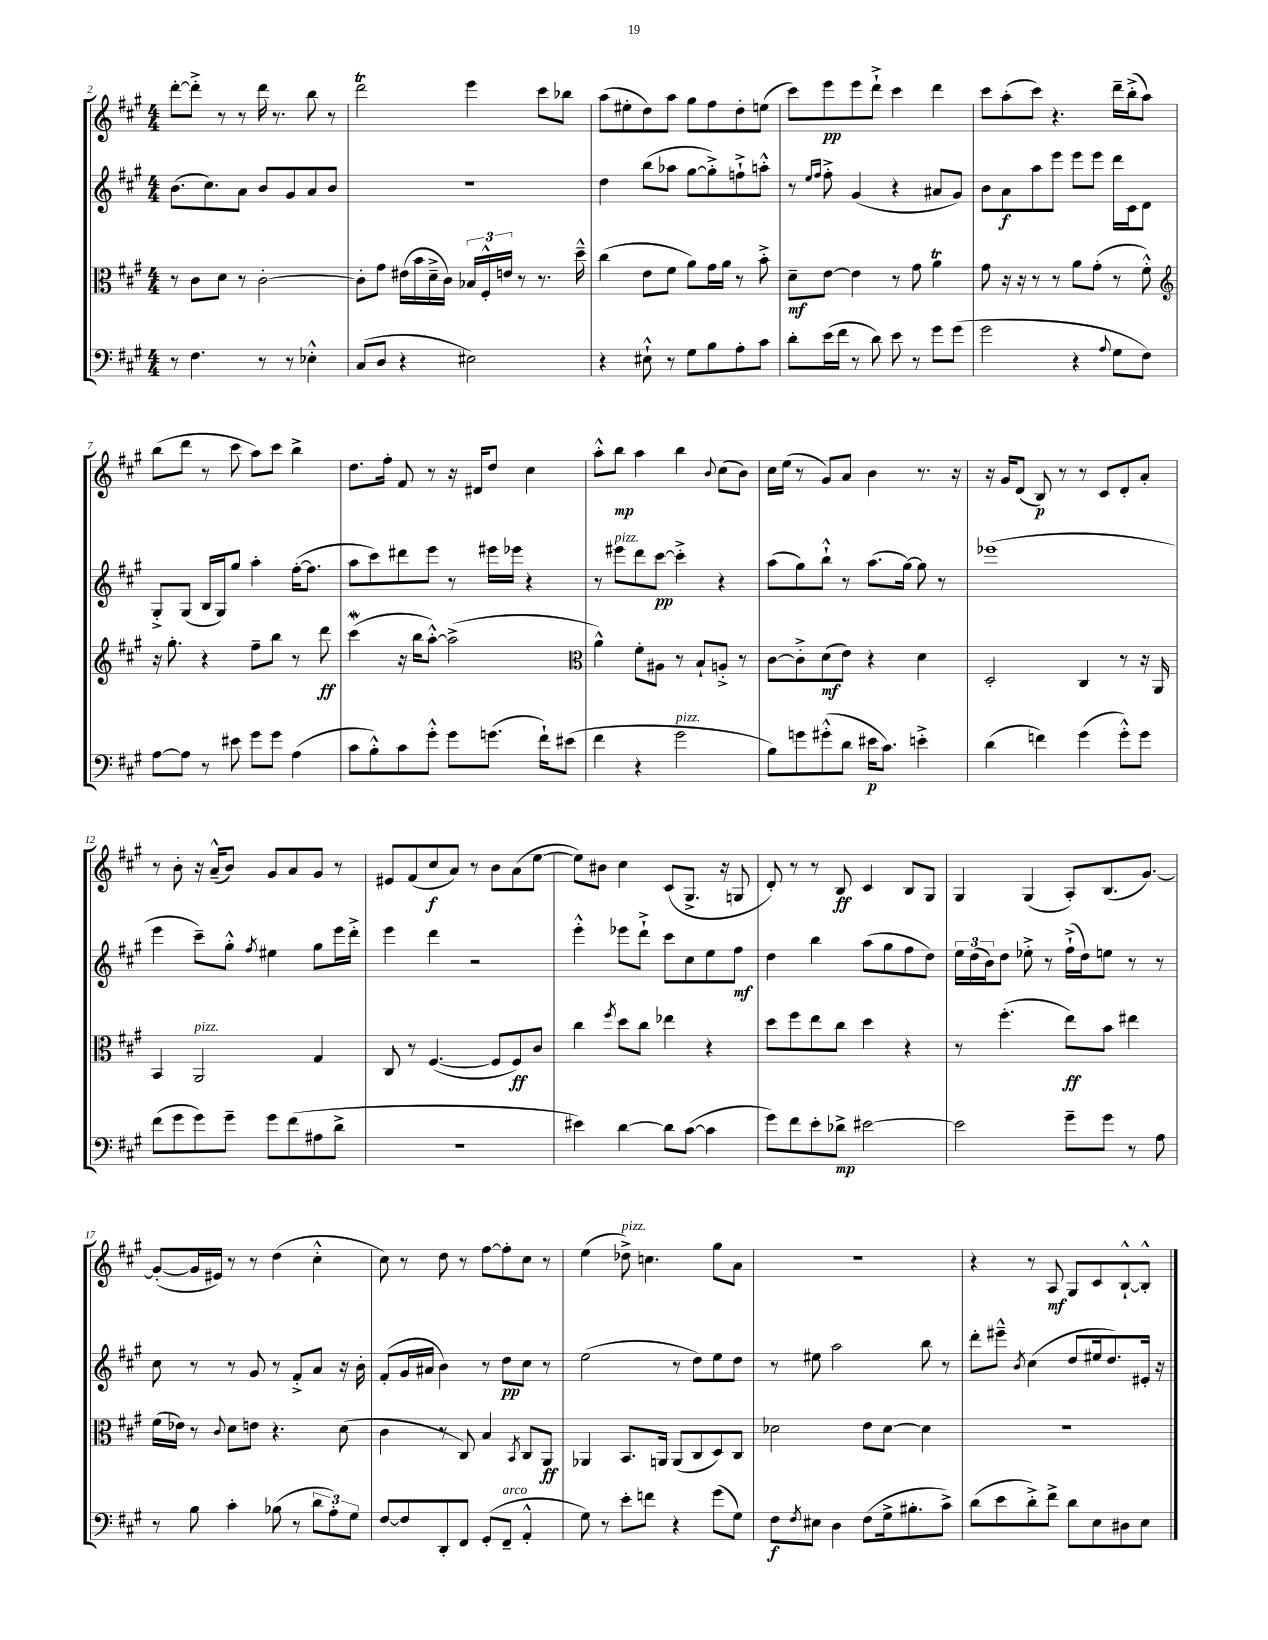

**kern	**dynam	**kern	**dynam	**kern	**dynam	**kern	**dynam
*part4	*part4	*part3	*part3	*part2	*part2	*part1	*part1
*staff4	*staff4	*staff3	*staff3	*staff2	*staff2	*staff1	*staff1
*clefF4	*	*clefC3	*	*clefG2	*	*clefG2	*
*k[f#c#g#]	*	*k[f#c#g#]	*	*k[f#c#g#]	*	*k[f#c#g#]	*
*M4/4	*	*M4/4	*	*M4/4	*	*M4/4	*
=2	=2	=2	=2	=2	=2	=2	=2
8r	.	8r	.	(8.b\L	.	[8ddd'\L	.
4.F#\	.	8c#\L	.	.	.	8ddd'^\J]	.
.	.	.	.	8.cc#\)	.	.	.
.	.	8d\J	.	.	.	8r	.
.	.	8r	.	8a\J	.	8r	.
8r	.	[2c#'\	.	8b/L	.	16ddd\	.
.	.	.	.	.	.	8.r	.
8r	.	.	.	8g#/	.	.	.
4E-X'^^\	.	.	.	8a/	.	8bb\	.
.	.	.	.	8b/J	.	8r	.
=3	=3	=3	=3	=3	=3	=3	=3
(8C#/L	.	8c#'\L]	.	1r	.	2dddT\	.
8D/J	.	8g#\J	.	.	.	.	.
4r	.	(16e#X\LL	.	.	.	.	.
.	.	16b\	.	.	.	.	.
.	.	16d~^\	.	.	.	.	.
.	.	16c#\JJ)	.	.	.	.	.
2E#X\)	.	24B-X/LL	.	.	.	4eee\	.
.	.	24F#'^^/	.	.	.	.	.
.	.	24en/JJ	.	.	.	.	.
.	.	8r	.	.	.	.	.
.	.	8.r	.	.	.	8ccc#\L	.
.	.	.	.	.	.	8bb-X\J	.
.	.	16dd~^^\	.	.	.	.	.
=4	=4	=4	=4	=4	=4	=4	=4
4r	.	(4cc#\	.	4dd\	.	(8aa\L	.
.	.	.	.	.	.	8ee#X'\	.
8E#X`^^\	.	8e\L	.	(8bb\L	.	8dd\)	.
8r	.	8f#\J	.	8aa-X\J	.	8aa\J	.
8G#\L	.	8a\L)	.	[8gg#\L	.	8gg#\L	.
8B\	.	16g#\L	.	8gg#'^\])	.	8ff#\	.
.	.	16a\JJ	.	.	.	.	.
8A'\	.	8r	.	8ffn`^\	.	8dd'\	.
8c#\J	.	8b'^\	.	8aan'^^\J	.	(8een\J	.
=5	=5	=5	=5	=5	=5	=5	=5
8d'\L	.	8d~\L	mf	8r	.	8ccc#\L)	.
.	.	.	.	16qqee/LL	.	.	.
.	.	.	.	16qqff#/JJ	.	.	.
(16e\L	.	[8e\J	.	8ff#'^\	.	8eee\	pp
16f#\JJ	.	.	.	.	.	.	.
8r	.	4e\]	.	(4g#/	.	8eee\	.
8d\)	.	.	.	.	.	8ddd`^\J	.
8e\	.	8r	.	4r	.	4ccc#\	.
8r	.	8g#\	.	.	.	.	.
8g#\L	.	4aT\	.	8a#X/L	.	4ddd\	.
(8g#\J	.	.	.	8g#/J)	.	.	.
=6	=6	=6	=6	=6	=6	=6	=6
2g#\	.	8g#\	.	8b\L	.	8ccc#\L	.
.	.	16r	.	8a\	f	(8aa'\	.
.	.	16r	.	.	.	.	.
.	.	8r	.	8aa\	.	8ccc#\J)	.
.	.	8r	.	8eee\J	.	4.r	.
4r	.	8a\L	.	8eee\L	.	.	.
.	.	(8g#'\J	.	8eee\J	.	.	.
8qqA/	.	.	.	.	.	.	.
8G#\L	.	8r	.	16ddd\LL	.	16ddd~\LL	.
.	.	.	.	16c#\J	.	(16bb'^\J	.
8F#\J)	.	8f#'^^\)	.	8d\J	.	8aa\J)	.
!!LO:LB:g=z
=7	=7	=7	=7	=7	=7	=7	=7
*	*	*clefG2	*	*	*	*	*
[8A\L	.	16r	.	8G#'^/L	.	(8bb\L	.
.	.	8.gg#'\	.	.	.	.	.
8A\J]	.	.	.	(8G#/J	.	8ddd\J	.
8r	.	4r	.	16B/LL	.	8r	.
.	.	.	.	16G#/J)	.	.	.
8e#X\	.	.	.	8gg#/J	.	8ccc#\	.
8g#\L	.	8ff#~\L	.	4aa'\	.	8aa\L)	.
8g#\J	.	8bb\J	.	.	.	8ccc#\J	.
(4A\	.	8r	.	([16ff#'\KL	.	4bb^\	.
.	.	.	.	8.ff#\J]	.	.	.
.	.	8ddd\	ff	.	.	.	.
=8	=8	=8	=8	=8	=8	=8	=8
8c#\L	.	(4ccc#W\	.	8aa\L	.	8.dd\L	.
8B'^^\)	.	.	.	8ccc#\)	.	.	.
.	.	.	.	.	.	16ff#'\Jk	.
8c#\	.	16r	.	8ddd#X\	.	8f#/	.
.	.	16bb\KL	.	.	.	.	.
8g#'^^\J	.	[8aa'^^\J)	.	8eee\J	.	8r	.
8g#\L	.	(2aa^\]	.	8r	.	16r	.
.	.	.	.	.	.	16d#X/KL	.
(8.gn\J	.	.	.	16eee#X\LL	.	8dd/J	.
.	.	.	.	16eee-X\JJ	.	.	.
.	.	.	.	4r	.	4cc#\	.
16f#`\KL)	.	.	.	.	.	.	.
(8e#X\J	.	.	.	.	.	.	.
=9	=9	=9	=9	=9	=9	=9	=9
*	*	*clefC3	*	*	*	*	*
4f#\	.	4a^^\)	.	8r	.	8aa'^^\L	.
!	!	!	!	!LO:TX:a:i:t=pizz.	!	!	!
.	.	.	.	8eee#X\L	.	8bb\J	mp
4r	.	8f#'\L	.	8ddd\	.	4aa\	.
.	.	8A#X\J	.	[8ccc#\J	pp	.	.
!LO:TX:a:i:t=pizz.	!	!	!	!	!	!	!
2g#\	.	8r	.	4ccc#'^\]	.	4bb\	.
.	.	8B`/L	.	.	.	.	.
.	.	.	.	.	.	8qqb/	.
.	.	8An'^/J	.	4r	.	(8cc#\L	.
.	.	8r	.	.	.	8b\J)	.
=10	=10	=10	=10	=10	=10	=10	=10
8B\L)	.	[8c#\L	.	(8aa\L	.	16cc#\LL	.
.	.	.	.	.	.	(16ee\JJ	.
8gn\	.	8c#'^\]	.	8gg#\)	.	8r	.
(8g#X'^^\	.	(8d\	mf	8bb`^^\J	.	8g#/L)	.
8d\J	.	8e\J)	.	8r	.	8a/J	.
16e#X\KL	p	4r	.	(8.aa\L	.	4b\	.
8.c#\J)	.	.	.	.	.	.	.
.	.	.	.	[16gg#\Jk)	.	.	.
4en'^\	.	4d\	.	8gg#\]	.	8.r	.
.	.	.	.	8r	.	.	.
.	.	.	.	.	.	16r	.
=11	=11	=11	=11	=11	=11	=11	=11
(4d\	.	2D'/	.	(1eee-X	.	16r	.
.	.	.	.	.	.	16g#/KL	.
.	.	.	.	.	.	(8d/J	.
4fn\)	.	.	.	.	.	8B/)	p
.	.	.	.	.	.	8r	.
(4g#\	.	4C#/	.	.	.	8r	.
.	.	.	.	.	.	8c#/L	.
8g#'^^\L)	.	8r	.	.	.	8d'/	.
8g#\J	.	16r	.	.	.	8a'/J	.
.	.	16AA/	.	.	.	.	.
!!LO:LB:g=z
=12	=12	=12	=12	=12	=12	=12	=12
(8f#\L	.	4BB/	.	4eee\	.	8r	.
8g#\	.	.	.	.	.	8b'\	.
!	!	!LO:TX:a:i:t=pizz.	!	!	!	!	!
8g#\)	.	2AA/	.	8ccc#~\L)	.	16r	.
.	.	.	.	.	.	(16a~^^/KL	.
8g#~\J	.	.	.	8gg#'^^\J	.	8b/J)	.
.	.	.	.	8qff#/	.	.	.
8g#\L	.	.	.	4ee#X\	.	8g#/L	.
(8f#\	.	.	.	.	.	8a/	.
8A#X\	.	4G#/	.	8gg#\L	.	8g#/J	.
8d^\J	.	.	.	16eee\L	.	8r	.
.	.	.	.	16ddd'^\JJ	.	.	.
=13	=13	=13	=13	=13	=13	=13	=13
1r	.	8C#/	.	4eee\	.	8e#X/L	.
.	.	8r	.	.	.	(8f#/	.
.	.	([4.F#/	.	4ddd\	.	8cc#/	f
.	.	.	.	.	.	8a/J)	.
.	.	.	.	2r	.	8r	.
.	.	8F#/L]	.	.	.	8b\L	.
.	.	8F#/)	ff	.	.	(8a\	.
.	.	8c#/J	.	.	.	[8ee\J	.
=14	=14	=14	=14	=14	=14	=14	=14
4e#X\)	.	4cc#\	.	4eee'^^\	.	8ee\L])	.
.	.	.	.	.	.	8b#X\J	.
.	.	8qff#/	.	.	.	.	.
[4d\	.	8dd\L	.	8eee-X\L	.	4cc#\	.
.	.	8cc#\J	.	8ddd`^\J	.	.	.
8d\L]	.	4ee-X\	.	8ccc#\L	.	(8c#/L	.
([8c#\J	.	.	.	8cc#\	.	8.G#^/J	.
4c#\]	.	4r	.	8ee\	.	.	.
.	.	.	.	.	.	16r	.
.	.	.	.	8ff#\J	mf	8Gn/	.
=15	=15	=15	=15	=15	=15	=15	=15
8g#\L)	.	8dd\L	.	4dd\	.	8d'/)	.
8f#\	.	8ff#\	.	.	.	8r	.
8e'\	.	8ee\	.	4bb\	.	8r	.
8d-X^\J	mp	8cc#\J	.	.	.	8B/	ff
[2e#X\	.	4dd\	.	(8aa\L	.	4c#/	.
.	.	.	.	8gg#\	.	.	.
.	.	4r	.	8ff#\	.	8B/L	.
.	.	.	.	8dd\J)	.	8G#/J	.
=16	=16	=16	=16	=16	=16	=16	=16
2e#\]	.	8r	.	24ee\LL	.	4G#/	.
.	.	.	.	(24dd\	.	.	.
.	.	.	.	24b\J)	.	.	.
.	.	(4.ff#'\	.	8dd\J	.	.	.
.	.	.	.	8ee-X'^\	.	(4G#/	.
.	.	.	.	8r	.	.	.
8g#~\L	.	8ee\L)	ff	(16ff#`^\LL	.	8A'/L)	.
.	.	.	.	16dd\J)	.	.	.
8g#\J	.	8b\J	.	8een\J	.	(8.B/	.
8r	.	4ee#X\	.	8r	.	.	.
.	.	.	.	.	.	[8.g#/J)	.
8A\	.	.	.	8r	.	.	.
!!LO:LB:g=z
=17	=17	=17	=17	=17	=17	=17	=17
8r	.	(16f#\LL	.	8cc#\	.	(8g#'/L_	.
.	.	16e-X\JJ)	.	.	.	.	.
8B\	.	8r	.	8r	.	16g#/L]	.
.	.	.	.	.	.	16e#X/JJ)	.
.	.	8qqc#/	.	.	.	.	.
4c#'\	.	8d\L	.	8r	.	8r	.
.	.	8en\J	.	8g#/	.	8r	.
(8B-X\	.	4.r	.	8r	.	(4dd\	.
8r	.	.	.	8f#'^/L	.	.	.
12d\L	.	.	.	8a/J	.	4cc#'^^\	.
12A'\)	.	.	.	.	.	.	.
.	.	(8d\	.	16r	.	.	.
12G#\J	.	.	.	.	.	.	.
.	.	.	.	16b'\	.	.	.
=18	=18	=18	=18	=18	=18	=18	=18
[8F#/L	.	4c#\	.	(8f#'/L	.	8cc#\)	.
8F#/]	.	.	.	16g#/L	.	8r	.
.	.	.	.	16a#X/JJ	.	.	.
8DD'/	.	8r	.	4b\)	.	8dd\	.
8FF#/J	.	8C#/)	.	.	.	8r	.
(8GG#'/L	.	4B/	.	8r	.	[8ff#\L	.
!LO:TX:a:i:t=arco	!	!	!	!	!	!	!
8FF#~/J	.	.	.	8dd\L	pp	8ff#'\]	.
.	.	8qBB/	.	.	.	.	.
4AA'^^/	.	8C#/L	.	8cc#\J	.	8cc#\J	.
.	.	8AA/J	ff	8r	.	8r	.
=19	=19	=19	=19	=19	=19	=19	=19
8G#\)	.	4AA-X/	.	(2ee\	.	(4ee\	.
8r	.	.	.	.	.	.	.
!	!	!	!	!	!	!LO:TX:a:i:t=pizz.	!
8e'\L	.	8.BB/L	.	.	.	8dd-X^\)	.
8fn\J	.	.	.	.	.	4.ccn\	.
.	.	16AAn/Jk	.	.	.	.	.
4r	.	(8AA/L	.	8r	.	.	.
.	.	8C#/	.	8dd\L)	.	.	.
(8g#\L	.	8D/)	.	8ee\	.	8gg#\L	.
8G#\J)	.	8C#/J	.	8dd\J	.	8a\J	.
=20	=20	=20	=20	=20	=20	=20	=20
8F#\L	f	2d-X\	.	8r	.	1r	.
8qF#/	.	.	.	.	.	.	.
8E#X\J	.	.	.	8ee#X\	.	.	.
4D\	.	.	.	2aa\	.	.	.
(8F#\L	.	8e\L	.	.	.	.	.
16G#^\k	.	[8d-\J	.	.	.	.	.
8.B#X'\	.	.	.	.	.	.	.
.	.	4d-\]	.	8bb\	.	.	.
8c#^\J)	.	.	.	8r	.	.	.
=21	=21	=21	=21	=21	=21	=21	=21
(8d\L	.	1r	.	8ddd'\L	.	4r	.
8e\	.	.	.	8eee#X~^^\J	.	.	.
.	.	.	.	8qb/	.	.	.
8d'^\)	.	.	.	(4cc#\	.	8r	.
8f#^\J	.	.	.	.	.	8A/	mf
8d\L	.	.	.	8dd/L	.	8G#/L	.
8E\	.	.	.	16ee#X/k	.	8c#/	.
.	.	.	.	8.dd/)	.	.	.
8D#X\	.	.	.	.	.	[8B`^^/	.
8E\J	.	.	.	16e#X'/Jk	.	8B'^^/J]	.
.	.	.	.	16r	.	.	.
==	==	==	==	==	==	==	==
*-	*-	*-	*-	*-	*-	*-	*-
